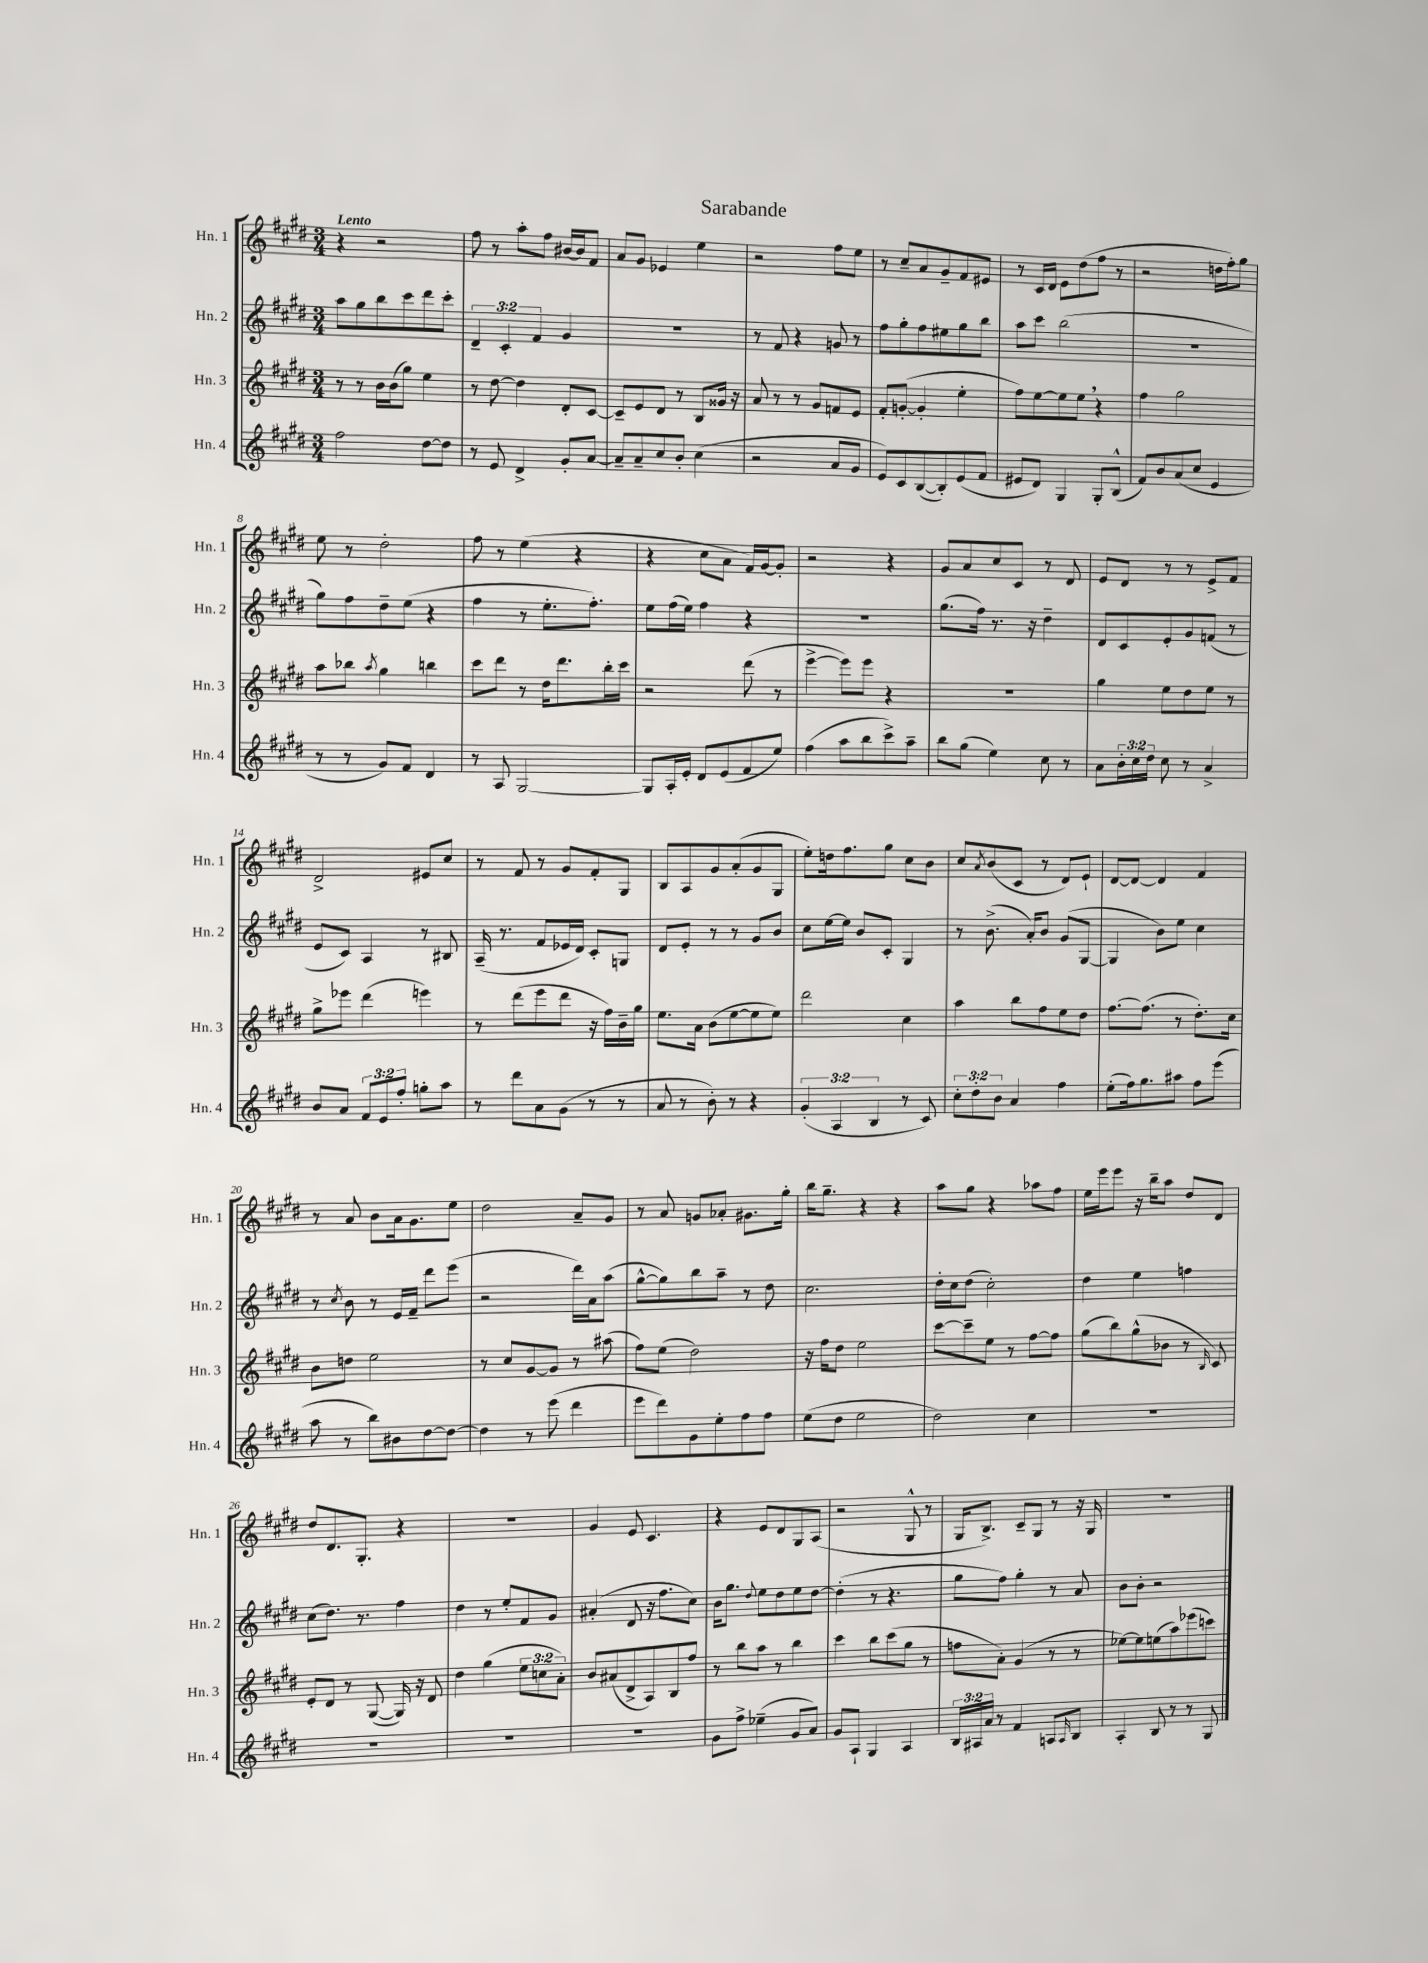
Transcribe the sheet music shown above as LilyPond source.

\header { title = "Sarabande" }
<<
\new StaffGroup <<
\new Staff = "s0" \with { instrumentName = "Hn. 1" shortInstrumentName = "Hn. 1" } {
    \clef treble \key e \major \numericTimeSignature \time 3/4 \tempo "Lento"
    r4 r2 |
    fis''8 r8 a''8-. fis''8 bis'16~ bis'16 fis'8 |
    a'8 gis'8 ees'4 e''4 |
    r2 fis''8 e''8 |
    r8 cis''8-- a'8 gis'8-- fis'8 eis'8 |
    r8 cis'16 dis'16 e'8 dis''8( fis''8 r8 |
    r2 d''16 fis''16-.) gis''8 |
    e''8 r8 dis''2-. |
    fis''8 r8 e''4( r4 |
    r4 cis''8 a'8 fis'16) gis'16~ gis'8-. |
    r2 r4 |
    gis'8 a'8 cis''8 cis'8 r8 dis'8 |
    e'8 dis'8 r8 r8 e'8-> fis'8 |
    dis'2-> eis'8 cis''8 |
    r8 fis'8 r8 gis'8 fis'8-. gis8 |
    b8 a8 gis'8 a'8-.( gis'8 gis8 |
    e''8-.) d''16 fis''8. gis''8 cis''8 b'8 |
    cis''8 \acciaccatura { a'8 } b'8( cis'8 r8 dis'8) e'8-! |
    dis'8~ dis'8~ dis'4 fis'4 |
    r8 a'8 b'8 a'16 gis'8. e''8 |
    dis''2 a'8-- gis'8 |
    r8 a'8 g'8 aes'8-. gis'8. gis''16-. |
    b''16 gis''8.-- r4 r4 |
    a''8 gis''8 r4 aes''8 fis''8 |
    e''16 e'''16 e'''8 r16 b''16-- a''8 dis''8 dis'8 |
    dis''8 dis'8. gis8.-. r4 |
    R2. |
    gis'4 e'8 cis'4. |
    r4 e'8 dis'8 gis8 a8( |
    r2 gis8-^ r8 |
    gis16 b8.->) cis'8-- gis8 r8 r16 gis16 |
    R2. \bar "|." |
}
\new Staff = "s1" \with { instrumentName = "Hn. 2" shortInstrumentName = "Hn. 2" } {
    \clef treble \key e \major \numericTimeSignature \time 3/4 \override Staff.TupletNumber.text = #tuplet-number::calc-fraction-text
    a''8 gis''8 b''8 cis'''8 dis'''8 cis'''8-. |
    \tuplet 3/2 { dis'4-- cis'4-. fis'4 } gis'4 |
    R2. |
    r8 fis'8 r4 g'8 r8 |
    fis''8 gis''8-. fis''8 eis''8 gis''8 b''8 |
    a''8 cis'''8 b''2( |
    R2. |
    gis''8) fis''8 dis''8-- e''8( r4 |
    fis''4 r8 e''8.-. fis''8.-.) |
    e''8 fis''16( e''16) fis''4 r4 |
    R2. |
    gis''8.( fis''16) r8. r16 dis''4-- |
    dis'8 cis'8 e'8-. gis'8 f'8( r8 |
    e'8 cis'8) a4 r8 bis8 |
    a16--( r8. fis'8 ees'16 dis'16) cis'8-. g8 |
    dis'8 e'8-. r8 r8 gis'8 b'8 |
    cis''8 e''16~ e''16 b'8 cis'8-. gis4 |
    r8 b'8.->( a'16-.) b'8 gis'8( gis8~ |
    gis4 b'8) e''8 cis''4 |
    r8 \acciaccatura { cis''8 } b'8 r8 e'16 fis'16-- dis'''8 e'''8( |
    r2 dis'''16) a'16 a''8( |
    gis''8~-^ gis''8) b''8 a''8-- r8 dis''8 |
    cis''2. |
    dis''16-. cis''16 dis''8( cis''2-.) |
    dis''4 e''4 f''4 |
    cis''8( dis''8.) r8. fis''4 |
    dis''4 r8 e''8-. fis'8 gis'8 |
    ais'4-.( dis'8 r16 fis''8. cis''8) |
    b'16 gis''8. \appoggiatura { dis''8 } e''8 dis''8 e''8 dis''8~ |
    dis''4-.( r8 r4. |
    gis''8 fis''8) gis''4-. r8 a'8 |
    b'8 b'8-. r2 \bar "|." |
}
\new Staff = "s2" \with { instrumentName = "Hn. 3" shortInstrumentName = "Hn. 3" } {
    \clef treble \key e \major \numericTimeSignature \time 3/4 \override Staff.TupletNumber.text = #tuplet-number::calc-fraction-text
    r8 r8 b'16 b'16( gis''8) e''4 |
    r8 dis''8~ dis''4 dis'8-. cis'8~ |
    cis'8-- e'8 dis'8 r8 b8 gisis'16 r16 |
    a'8 r8 r8 gis'8 f'8 e'8 |
    fis'8-. g'8~-.( g'4-. e''4-. |
    fis''8) e''8~ e''8 e''8 \breathe r4 |
    fis''4 gis''2 |
    a''8 bes''8 \acciaccatura { a''8 } gis''4 b''4 |
    cis'''8 dis'''8 r8 dis''16 dis'''8. b''16-. cis'''16 |
    r2 dis'''8( r8 |
    e'''4~-> e'''8) e'''8 r4 |
    R2. |
    gis''4 e''8 dis''8 e''8 r8 |
    gis''8-> ees'''8 dis'''4( e'''4) |
    r8 dis'''8( e'''8 dis'''8 r16 fis''16) b'16-- gis''16 |
    e''8. a'16 b'8( e''8~ e''8 e''8) |
    dis'''2 cis''4 |
    a''4 b''8 fis''8 e''8 dis''8 |
    fis''8.~ fis''8.( r8 dis''8.-.) cis''16 |
    b'8 d''8 e''2 |
    r8 cis''8 gis'8~ gis'8 r8 ais''8( |
    fis''8) e''8( dis''2) |
    r16 fis''16 dis''8 e''2 |
    cis'''8~ cis'''8-- e''8 r8 fis''8~ fis''8 |
    gis''8( b''8) gis''8-^( bes'8 r8 \grace { b16 } cis'8) |
    e'8-. dis'8 r8 gis8~( gis16) r16 dis'8 |
    dis''4 gis''4( \tuplet 3/2 { e''8 c''8 a'8-.) } |
    b'8 ais'8( dis'8-> a8) b8 fis''8 |
    r8 b''8 a''8 r8 b''4 |
    cis'''4 b''8 cis'''8( gis''8 r8 |
    f''8 a'8-.) gis'4( r8 r8 |
    ees''8~) ees''8 e''8( a''8) ees'''8( c'''8) \bar "|." |
}
\new Staff = "s3" \with { instrumentName = "Hn. 4" shortInstrumentName = "Hn. 4" } {
    \clef treble \key e \major \numericTimeSignature \time 3/4 \override Staff.TupletNumber.text = #tuplet-number::calc-fraction-text
    fis''2 dis''8~ dis''8 |
    r8 e'8 dis'4-> gis'8-. a'8~ |
    a'8-- a'8-- cis''8 b'8-. cis''4( |
    r2 a'8 gis'8 |
    e'8) cis'8 b8~( b8-.) e'8( fis'8 |
    eis'8 dis'8) gis4 gis8-. b8-^( |
    fis'8) b'8 a'8( cis''8 e'4 |
    r8 r8 gis'8) fis'8 dis'4 |
    r8 a8 gis2~ |
    gis8 a16-. e'16-. dis'8 e'8( fis'8 e''8) |
    fis''4( a''8 b''8 cis'''8->) a''8-- |
    b''8 gis''8( e''4) cis''8 r8 |
    a'8 \tuplet 3/2 { b'16-. cis''16 dis''16 } cis''8 r8 a'4-> |
    b'8 a'8 \tuplet 3/2 { fis'8 e'8 fis''8-. } g''8-. a''8 |
    r8 dis'''8 a'8 gis'8( r8 r8 |
    a'8 r8 b'8-.) r8 r4 |
    \tuplet 3/2 { gis'4-.( a4 b4 } r8 cis'8) |
    \tuplet 3/2 { cis''8-. dis''8-. b'8 } a'4 fis''4 |
    e''8-.( fis''16) gis''8. ais''8 fis''8 e'''8( |
    a''8 r8 b''8) bis'8 dis''8~ dis''8~ |
    dis''4 r8 e'''8( dis'''4 |
    e'''8 dis'''8) gis'8 e''8-. fis''8 fis''8 |
    e''8( dis''8 e''2 |
    dis''2) cis''4 |
    R2. |
    R2. |
    R2. |
    R2. |
    gis'8 fis''8-> ees''4--( gis'8 a'8) |
    gis'8 a8-! gis4 a4 |
    \tuplet 3/2 { b16 ais16 a'16 } r8 fis'4 a8 \grace { a16 } b8 |
    a4-. b8 r8 r8 gis8 \bar "|." |
}
>>
>>
